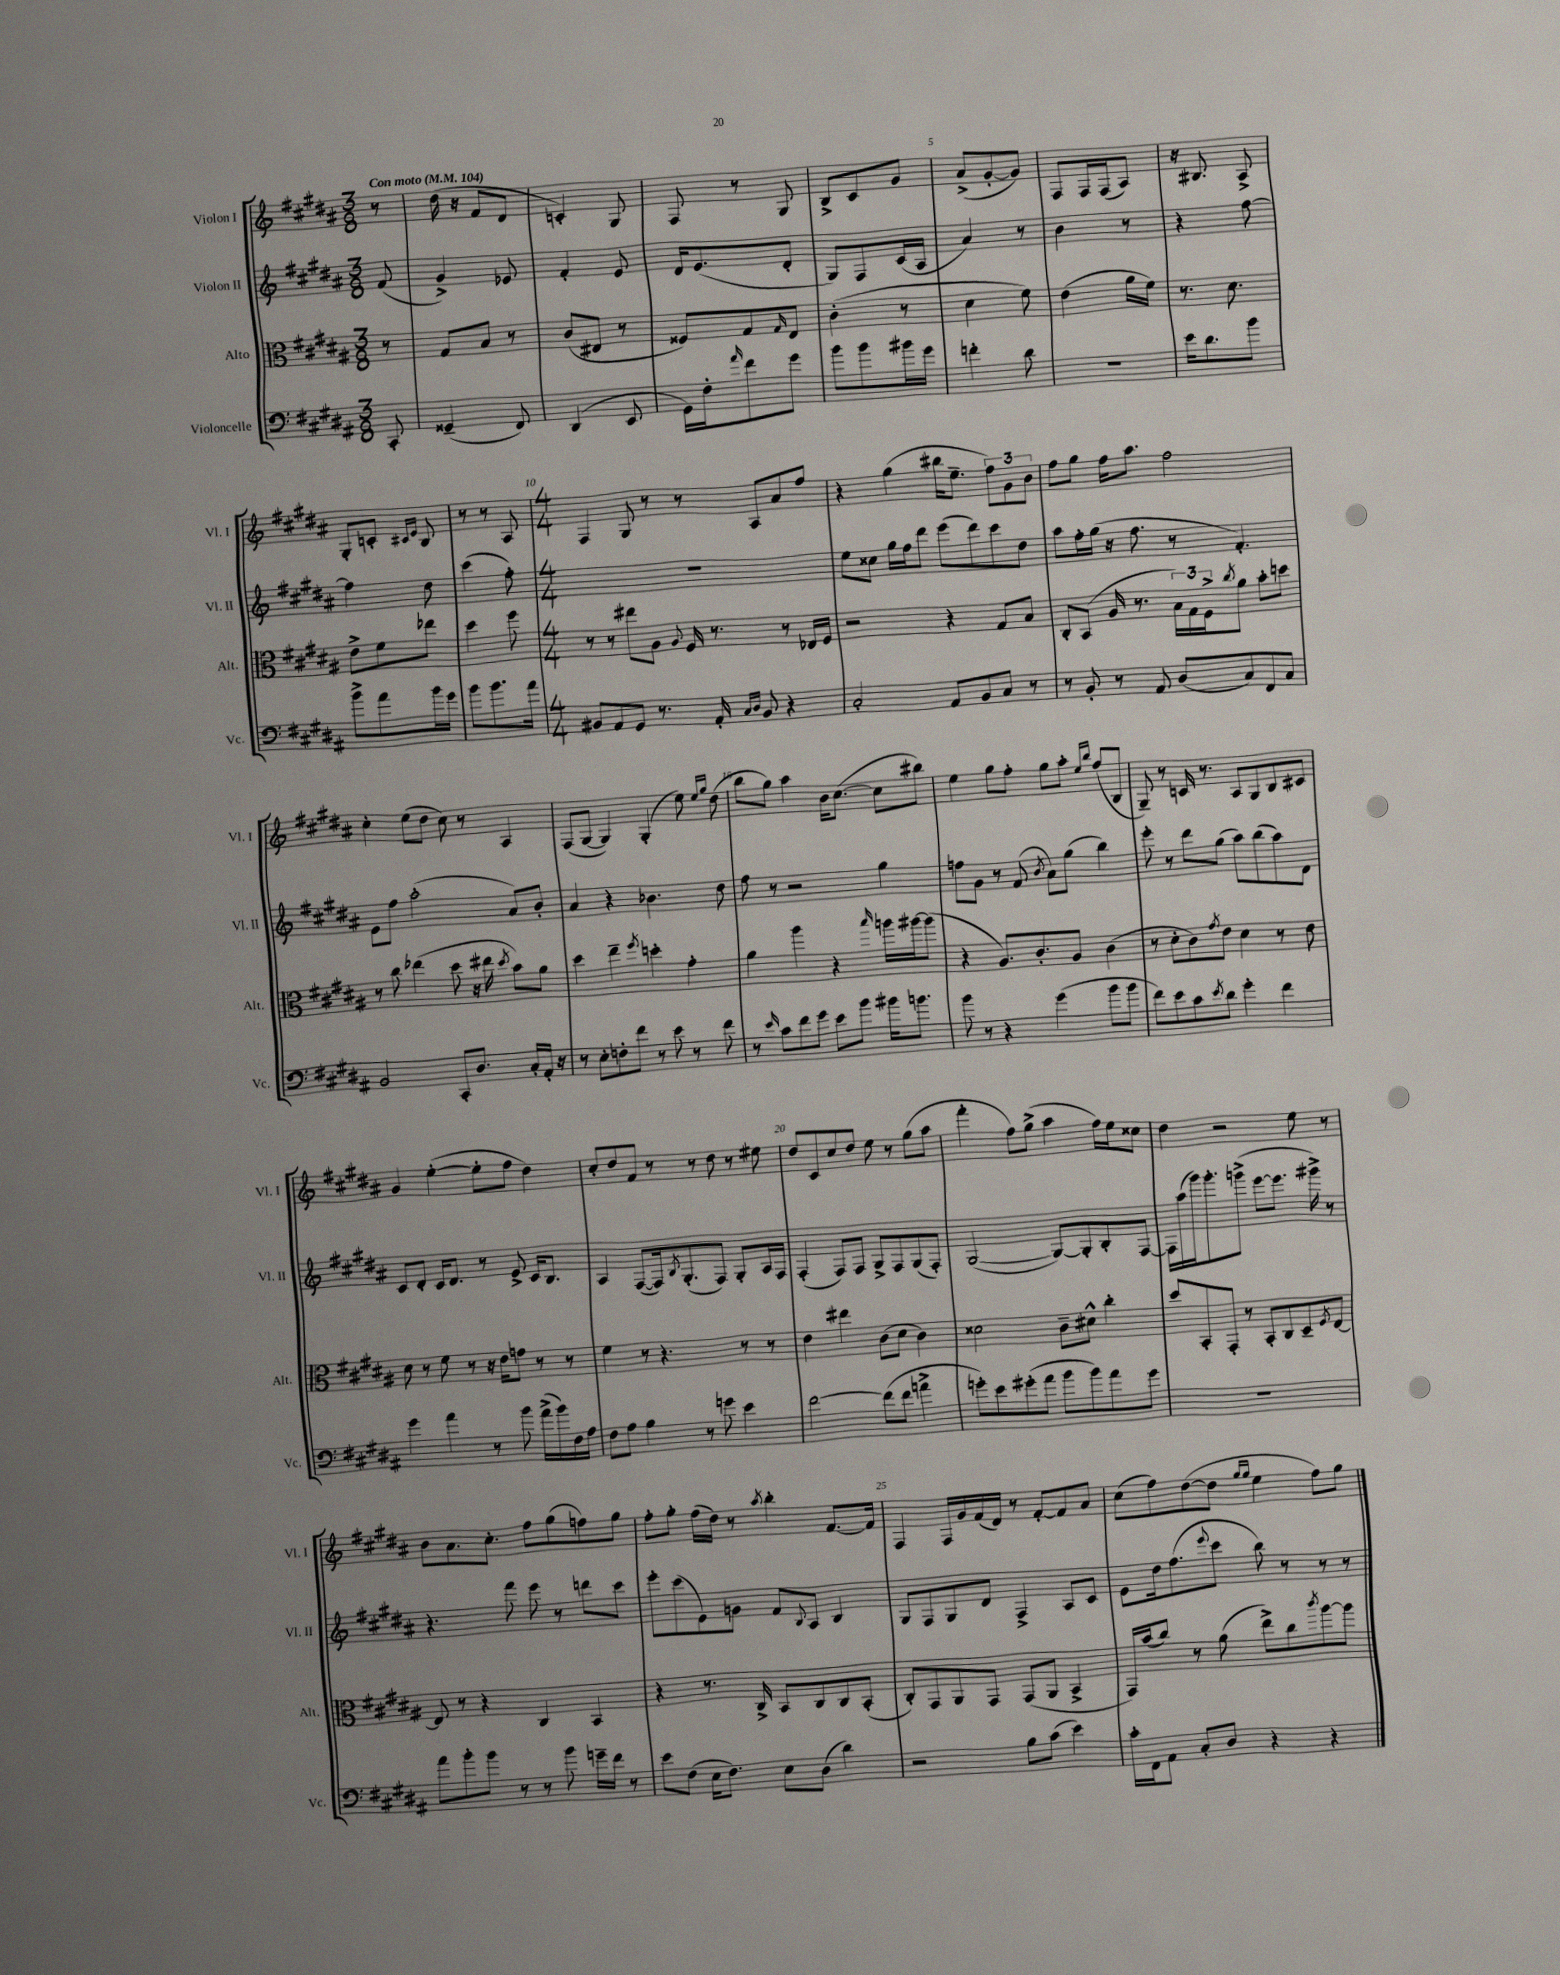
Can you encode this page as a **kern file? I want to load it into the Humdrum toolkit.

**kern	**kern	**kern	**kern
*staff4	*staff3	*staff2	*staff1
*clefF4	*clefC3	*clefG2	*clefG2
*k[f#c#g#d#a#]	*k[f#c#g#d#a#]	*k[f#c#g#d#a#]	*k[f#c#g#d#a#]
*M3/8	*M3/8	*M3/8	*M3/8
*MM104	*MM104	*MM104	*MM104
8CC#'	8r	(8f#	8r
=	=	=	=
(4GG##~	8G#	4g#^)	(16dd#
.	.	.	16r
.	8B	.	8f#
8FF#)	8r	8e-	8d#
=	=	=	=
(4DD#	(8c#	4f#'	4c')
.	8E#	.	.
8EE	8r	8e	8G#
=	=	=	=
16GG#)	8F##)	16d#	8F#
16F#'	.	(8.e	.
16qqa#	.	.	.
8f#	8G#	.	8r
.	16qqG#	.	.
8g#	8E	8d#'	8G#
=	=	=	=
8b	(4c#'	8G#)	8B^
8b	.	8F#	8c#
16b#	8r	(16c#	8g#
16g#	.	16A#	.
=	=	=	=
4f'	4d#	4a#)	(8a#^
.	.	.	[8g#'
8d#	8f#)	8r	8g#])
=	=	=	=
4.r	(4e	4b	8F#
.	.	.	16F#
.	.	.	(16F#
.	16a#	8r	8A#)
.	16f#)	.	.
=	=	=	=
16e	8.r	4r	16r
8.d#	.	.	8.B#
.	8.d#	.	.
8b	.	[8ff#	8A#^
=	=	=	=
8b^	8e^	4ff#]	8G#'
8a#	8f#	.	8c'
.	.	.	16qqc#
.	.	.	16qqe
16b	8ee-	8dd#	8B
16g#	.	.	.
=	=	=	=
8b	4dd#	(4ccc#	8r
8.b	.	.	8r
.	8ff#	8ff#')	8A#
16a#	.	.	.
=	=	=	=
*M4/4	*M4/4	*M4/4	*M4/4
8BB#	8r	1r	4F#
8AA#	8r	.	.
8GG#	8ee#	.	8G#
8.r	8A#	.	8r
.	8qqA#	.	.
.	16F#	.	8r
16AA#'	8.r	.	.
16qqC#	.	.	.
16qqD#	.	.	.
8BB#	.	.	8A#
4r	8r	.	8a#
.	16E-	.	8ff#
.	16F#	.	.
=	=	=	=
2C#'	2r	8ee	4r
.	.	8cc##	.
.	.	16gg#	(4gg#
.	.	16ff#	.
.	.	8ddd#	.
8AA#	4r	(8eee	16bb#
.	.	.	8.ee~
8BB	.	8ddd#)	.
8C#	8G#	8ccc#	12ff#)
.	.	.	12g#
8r	8B	8dd#	.
.	.	.	12b
=	=	=	=
8r	8C#'	8aa#	8ff#
8BB'	(8BB	16ff#'	8gg#
.	.	(16gg#	.
8r	16A#	16r	16ff#
.	8.r	8.ff#	8.aa#
8AA#	.	.	.
(8D#	24B)	8r	2ff#
.	24G#	.	.
.	24F#^	.	.
.	8qcc#	.	.
8C#)	8a#	4.f#')	.
8FF#	8b'	.	.
8C#	8dd	.	.
=	=	=	=
2BB	8r	8e	4cc#'
.	8cc#	8ff#	.
.	(4ee-	(2aa#'	(8ee
.	.	.	8dd#
8CC#'	8dd#	.	8cc#)
8.D#	16r	.	8r
.	16ee#	.	.
.	8qdd#	.	.
.	8b)	8a#)	4A#
16C#'	.	.	.
16AA#'	8a#	8b'	.
16r	.	.	.
=	=	=	=
8r	4dd#	4a#	(8F#
8E'	.	.	[8G#
8F'	4ee~	4r	4G#])
8f#	.	.	.
.	8qff#	.	.
8r	4dd'	4.b-	(4G#'
8e	.	.	.
8r	4g#'	.	8ee)
.	.	.	16qqee
.	.	.	16qqgg#
8f#	.	8dd#	(8dd#
=	=	=	=
8r	4a#	8ff#	8bb
16qqe	.	.	.
8c#	.	8r	8gg#)
8f#	4aa#	2r	4aa#
8g#	.	.	.
8e	4r	.	16b
.	.	.	([8.cc#
8b	.	.	.
.	16qqbb	.	.
16b#	16aa	4gg#	8cc#]
8.b	[16aa#	.	.
.	(8aa#]	.	8bb#)
=	=	=	=
8b	4r	8ff	4ee
8r	.	8g#	.
4r	8.A#)	8r	8gg#
.	.	(8f#	8ff#'
.	8.c#'	.	.
.	.	8qb	.
(4g#	.	8a#)	8gg#
.	8A#	(8gg#	8aa#'
.	.	.	16qqee
.	.	.	16qqbb
8b	(4c#	4bb)	(8ff#
8b	.	.	8B
=	=	=	=
8f#)	8r	8eee'	8G#~)
8e	8d#'	8r	8r
8c#	8c#)	8ddd#	16c
.	.	.	8.r
8qe	8qg#	.	.
8d#	8e	(8gg#	.
4g#'	4d#	8aa#)	8A#
.	.	(8bb	8G#
4f#	8r	8aa#)	8B
.	8e	8d#	8c#
=	=	=	=
4g#	8d#	8c#	4g#
.	8r	8d#'	.
4a#	8f#	16c#	([4ee'
.	.	8.d#	.
.	8r	.	.
8r	16r	8r	8ee']
.	16e	.	.
8b	8g	8e^	8ff#
(16a#^	8r	16c#	4dd#)
16b)	.	8.B	.
16F#	8r	.	.
16A#	.	.	.
=	=	=	=
8F#	4f#	4A#	8cc#'
8A#	.	.	8dd#
4B	8r	([8F#	8f#
.	4.r	16F#])	8r
.	.	8qB	.
.	.	(8.G#'	.
8r	.	.	8r
8g	.	8F#)	8dd#
4e	8r	8G#'	8r
.	8r	16A#	8ee#
.	.	16F#	.
=	=	=	=
[2f#	4e	(4F#'	8dd#
.	.	.	8c#
.	4ee#	8F#)	8cc#
.	.	8F#	8dd#
(8f#]	(8c#	8G#^	8ee
8f#	8d#	8F#	8r
4a^	4c#)	(8G#	(8gg#
.	.	8F#')	8aa#
=	=	=	=
8g')	2d##	([2G#	4fff#'
8e	.	.	.
(8g#'	.	.	8ff#)
8a#	.	.	(8gg#^
8b	8c#~	8G#_)	4aa#
8b)	8d#^^	8G#']	.
8a#	4cc#'	8B'	16ff#)
.	.	.	16ee
8g#	.	[8F#	8cc##
=	=	=	=
1r	8dd#	16F#]	4dd#
.	.	(16aa#	.
.	8BB'	16ggg#)	.
.	.	8.ggg#'	.
.	8GG#'	.	2r
.	8r	(8ggg^	.
.	8BB'	[8eee	.
.	8C#	8.eee]	.
.	8D#~	.	8ee
.	.	16ggg#^)	.
.	8qF#	.	.
.	[8E	8r	8r
=	=	=	=
8a#	8E]	4.r	8b
8b'	8r	.	8.a#
8b	4r	.	.
.	.	.	8.cc#'
8r	.	8fff#	.
8r	4C#	8eee	8ff#
8b	.	8r	(8gg#
16g~	4BB	8ddd	8ff)
16f#	.	.	.
8r	.	8ccc#	8gg#
=	=	=	=
8e	4r	8eee'	8ff#'
(8F#	.	(8ccc#	8gg#'
16E	8.r	8e)	(16ff#
8.F#)	.	.	16dd#)
.	.	8g	8r
.	16C#^	.	.
.	.	.	8qaa#
8E	8BB	8f#	4bb'
.	.	8qqB	.
(8D#	8C#	8A#	.
4d#)	8C#	4B	[8.f#
.	(8BB'	.	.
.	.	.	16f#]
=	=	=	=
2r	8C#')	8G#	4F#
.	8GG#	8F#	.
.	8AA#	8G#	16F#
.	.	.	16g#
.	8GG#	8d#	(16f#
.	.	.	16d#)
8B	(8GG#	4F#^	8r
(8c#	8AA#	.	[8f#'
4e)	4BB^	8A#	8f#]
.	.	8c#	8a#
=	=	=	=
16c#'	16GG#)	8e	(8cc#
16FF#	(16b	.	.
8AA#	8cc#)	16dd#	8ff#)
.	.	(8.ff#	.
8C#'	8r	.	([8dd#
.	.	8qqeee	.
8D#	(8a#	8ccc#	8dd#]
.	.	.	16qqgg#
.	.	.	16qqgg#
4r	8ee^)	8bb)	4ee
.	8cc#	8r	.
.	8qccc#	.	.
4r	[8aa#	8r	8ff#)
.	8aa#]	8r	8gg#
==	==	==	==
*-	*-	*-	*-
